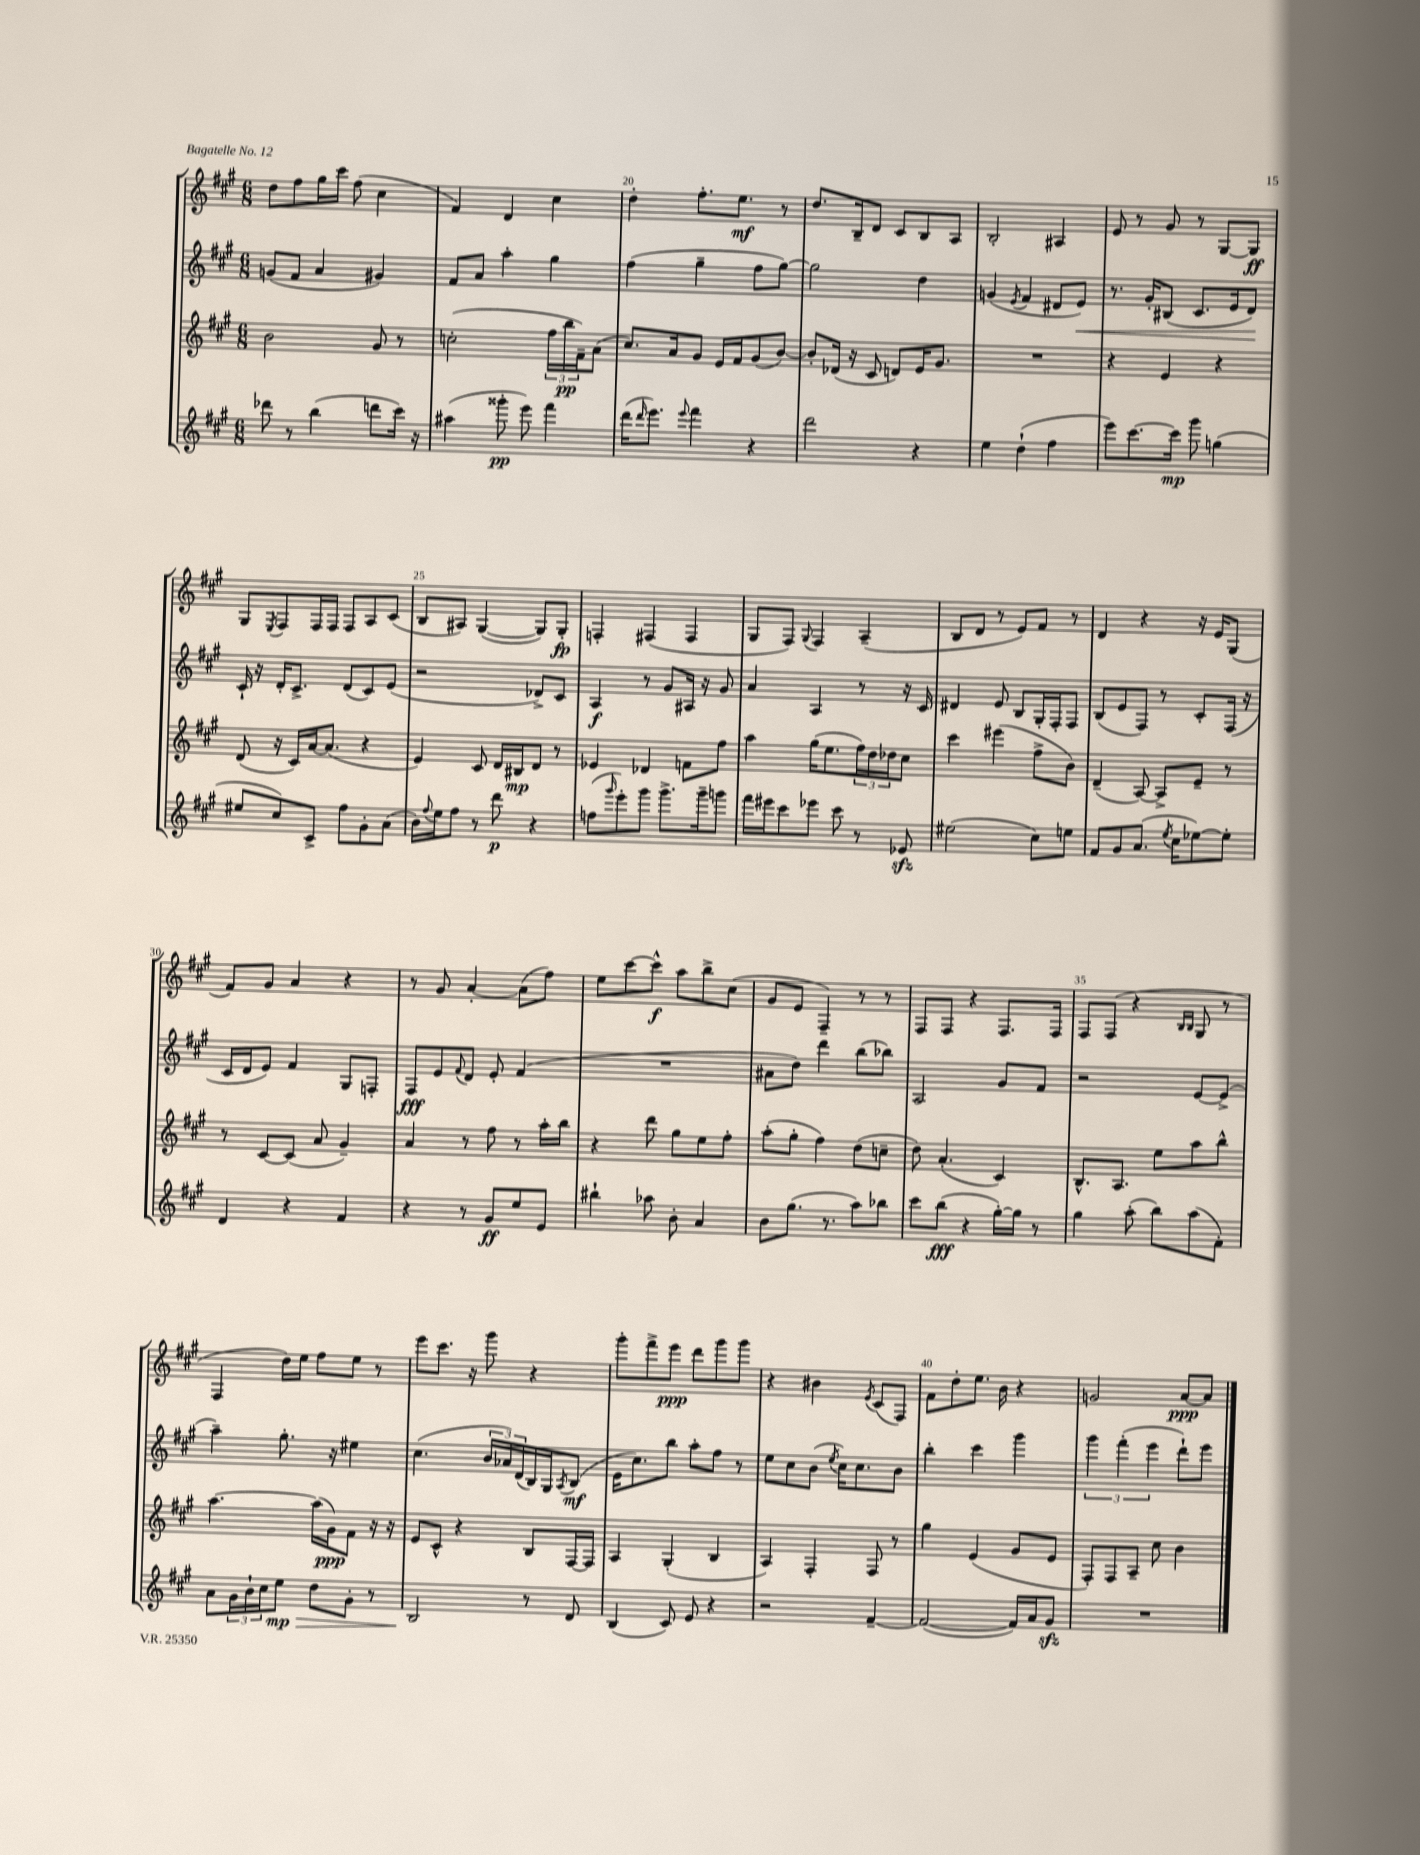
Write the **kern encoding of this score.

**kern	**kern	**kern	**kern
*staff4	*staff3	*staff2	*staff1
*clefG2	*clefG2	*clefG2	*clefG2
*k[f#c#g#]	*k[f#c#g#]	*k[f#c#g#]	*k[f#c#g#]
*M6/8	*M6/8	*M6/8	*M6/8
8ddd-\	2b\	(8g/L	8dd\L
8r	.	8f#/J	8ff#\
(4bb\	.	4a/	16gg#\L
.	.	.	16ccc#\JJ
.	.	.	(8ff#\
8ddd\L	8g#/	4g#/)	4cc#\
16ccc#\Jk)	8r	.	.
16r	.	.	.
=	=	=	=
(4aa#\	(2cc'\	8f#/L	4f#/)
.	.	8a/J	.
8ggg##'\	.	4aa'\	4d/
8eee\)	.	.	.
4fff#\	24ff#\LL	4gg#\	4cc#\
.	24bb\	.	.
.	24f#~\J)	.	.
.	(8a\J	.	.
=	=	=	=
(16ddd\LK	8.cc#/L)	(4ff#\	4dd'\
16qqddd/	.	.	.
8.eee\J)	.	.	.
.	16a/k	.	.
8qqeee/	.	.	.
4fff#\	8g#/J	4gg#~\	8.ff#'\L
.	16e/LL	.	.
.	16f#/J	.	8.ee\J
4r	(8g#/	8ff#\L	.
.	[8b/J)	[8gg#\J)	8r
=	=	=	=
2ddd\	8b'/]L	2gg#\]	8.dd/L
.	(16d-/Jk	.	.
.	16r	.	16B~/k
.	8c#/	.	8d/J
.	8d/L)	.	8c#/L
4r	16e/K	4dd\	8B/
.	8.g#/J	.	.
.	.	.	8A/J
=	=	=	=
4ee\	2.r	(4g/	2B'/
.	.	8qe/	.
(4dd`\	.	4f#/	.
4ff#\	.	8d#/L	4A#/
.	.	8e/J)	.
=	=	=	=
8eee\L)	4r	8.r	8e/
[8.ccc#\	.	.	8r
.	.	16g#'/LK	.
.	4e/	(8B#/J	8g#/
16ccc#\]Jk	.	.	.
8ggg#\	.	8.c#/L	8r
(4gg\	4r	.	[8G#/L
.	.	16e/k	.
.	.	8d/J)	8G#/]J
=	=	=	=
8ee#/L	(8d/	16c#`/	8G#/L
.	.	16r	.
.	.	.	8qE/
8cc#/)	16r	16d'/LK	8F#/
.	16c#/LL)	8.c#^/J	.
8c#^/J	[16a/J	.	16F#/L
.	(8.a/]J	.	16F#/JJ
8ff#\L	.	(8d/L	8F#/L
8g#'\	4r	8c#/)	8A/
(8a\J	.	(8e/J	(8c#/J
=	=	=	=
16b\LL)	4e/)	2r	8B/L
8qqff#/	.	.	.
16ee\J	.	.	.
8ff#\J	.	.	8A#/J)
8r	8c#/	.	([4G#/
8ddd\	16d/LL	.	.
.	16B#/J	.	.
4r	8d/J	8d-^/L)	8G#/]L)
.	8r	8c#/J	8G#'/J
=	=	=	=
(8ff\L	4e-/	4A/	4F'/
16qqggg#/	.	.	.
8eee'\)	.	.	.
8ggg#\J	4d-/	8r	(4F#/
8.ggg#^\L	.	8g#/L	.
.	8f\L	16A#/Jk	4F#/
16ggg#~\k	.	16r	.
8ggg\J	8ff#\J	8g#/	.
=	=	=	=
16fff#\LL	4aa\	4a/	8G#/L
16eee#\J	.	.	.
8ccc#\	.	.	8F#/J)
.	.	.	8qqG#/
8eee-\J	(16gg#\LK	4A/	4F#/
.	8.ee\	.	.
8ccc#\	.	.	.
8r	24ff#\L)	8r	(4A~/
.	24dd\	.	.
.	24dd-\J	.	.
8e-/	8cc#\J	16r	.
.	.	16c#/	.
=	=	=	=
(2ee#\	4ccc#\	4d#/	8B/L
.	.	.	8d/J
.	(4eee#\	8e/	8r
.	.	8B/L	8e/L)
8cc#\L)	8ff#^\L	16G#'/L	8f#/J
.	.	16F#'/J	.
8ee\J	8b\J)	8F#/J	8r
=	=	=	=
8f#/L	(4d~/	(8B/L	4d/
8g#/	.	8e/	.
(8.a/J	[8A/)	8F#/J)	4r
.	8A^/]L	8r	.
8qee/	.	.	.
16cc#\LK	.	.	.
[8ee-\)	8e~/J	8c#'/L	16r
.	.	.	16e/LK
8ee-'\]J	8r	(16F#/Jk	(8G#/J
.	.	16r	.
=	=	=	=
4d/	8r	16c#/LL	8f#/L)
.	.	16d/J	.
.	[8c#/L	8e/J)	8g#/J
4r	(8c#/]J	4f#/	4a/
.	8a/	.	.
4f#/	4g#~/)	8G#/L	4r
.	.	8F'/J	.
=	=	=	=
4r	4a/	8F#/L	8r
.	.	8e/	8g#/
.	.	8qqf#/	.
8r	8r	8d/J	[4a'/
8g#/L	8ff#\	8e'/	.
8ee/	8r	(4f#/	(8a\]L
8e/J	16aa'\LL	.	8ff#\J)
.	16bb\JJ	.	.
=	=	=	=
4bb#`\	4r	2.r	8ee\L
.	.	.	[8ccc#\
8aa-\	8ddd\	.	8ccc#^^\]J
8b'\	8gg#\L	.	8aa\L
4a/	8ee\	.	8bb^\
.	8ff#'\J	.	(8cc#\J
=	=	=	=
8b\L	(8aa'\L	8a#\L	8g#/L
(8.gg#\J	8gg#'\J	8dd\J)	8e/J
.	4ff#\)	4ddd\	4F#~/)
8.r	.	.	.
8aa\L)	(8dd\L	(8bb\L	8r
8bb-\J	8cc~\J	8bb-\J)	8r
=	=	=	=
8ccc#\L	8dd\)	2A/	8F#/L
(8bb\J	(4.a'/	.	8F#/J
4r	.	.	4r
[16gg#'\LL)	4c#/)	8g#/L	8.F#/L
16gg#\]JJ	.	.	.
8r	.	8f#/J	.
.	.	.	16F#/Jk
=	=	=	=
4gg#\	8.B^^/L	2r	8F#/L
.	.	.	(8F#/J
.	8.A/J	.	.
(8aa'\	.	.	4r
8bb\L)	8ee\L	.	.
.	.	.	16qqB/LL
.	.	.	16qqB/JJ
(8aa\	8aa\	[8e/L	8G#/
8f#'\J)	8bb^^\J	(8e^/]J	8r
=	=	=	=
8a\L	[4.aa\	4aa~\)	4F#/
24g#\L	.	.	.
24b`\	.	.	.
24cc#\J	.	.	.
8ee\J	.	8.gg#'\	16dd\LL)
.	.	.	16ee\JJ
8dd\L	(16aa\]LL	.	8ff#\L
.	16g#\J)	16r	.
8g#'\J	8f#\J	4ee#\	8ee\J
8r	16r	.	8r
.	16r	.	.
=	=	=	=
2B/	8e/L	(4.cc#\	8eee\L
.	8c#^^/J	.	8.ccc#\J
.	4r	.	.
.	.	.	16r
.	.	24b/LL	8ggg#\
.	.	24a-/)	.
.	.	(24d/	.
8r	8B/L	16B/)	4r
.	.	16G#/J	.
.	.	8qA/	.
8d/	[16F#/L	(8B/J	.
.	16F#/]JJ	.	.
=	=	=	=
(4B/	4A/	16e\LK	8ggg#'\L
.	.	8.cc#\)	.
.	.	.	8fff#^\
8c#/)	(4G#'/	8bb\J	8eee\J
8e/	.	8aa'\L	8ddd\L
4r	4B/	8ff#\J	8ggg#\
.	.	8r	8ggg#\J
=	=	=	=
2r	4A/)	8ee\L	4r
.	.	8cc#\	.
.	4F#'/	(8b\J	4b#\
.	.	8qee/	.
.	.	16cc#\LK)	.
.	.	8.cc#\	.
.	.	.	8qe/
[4f#~/	8F#/	.	(8c#/L
.	8r	8b\J	8F#/J)
=	=	=	=
(2f#/_	4gg#\	4bb'\	8f#\L
.	.	.	8dd'\
.	(4e/	4ccc#\	8.ee\J
.	.	.	16b\
16f#/]LL)	8g#/L	4ggg#\	4r
16a/J	.	.	.
8g#/J	8e/J	.	.
=	=	=	=
2.r	8F#'/L)	6ggg#\	2g/
.	8F#/	.	.
.	.	(6fff#'\	.
.	8A~/J	.	.
.	.	6eee\	.
.	8cc#\	.	.
.	4b\	8ddd`\L)	[8a/L
.	.	8eee\J	8a/]J
==	==	==	==
*-	*-	*-	*-
